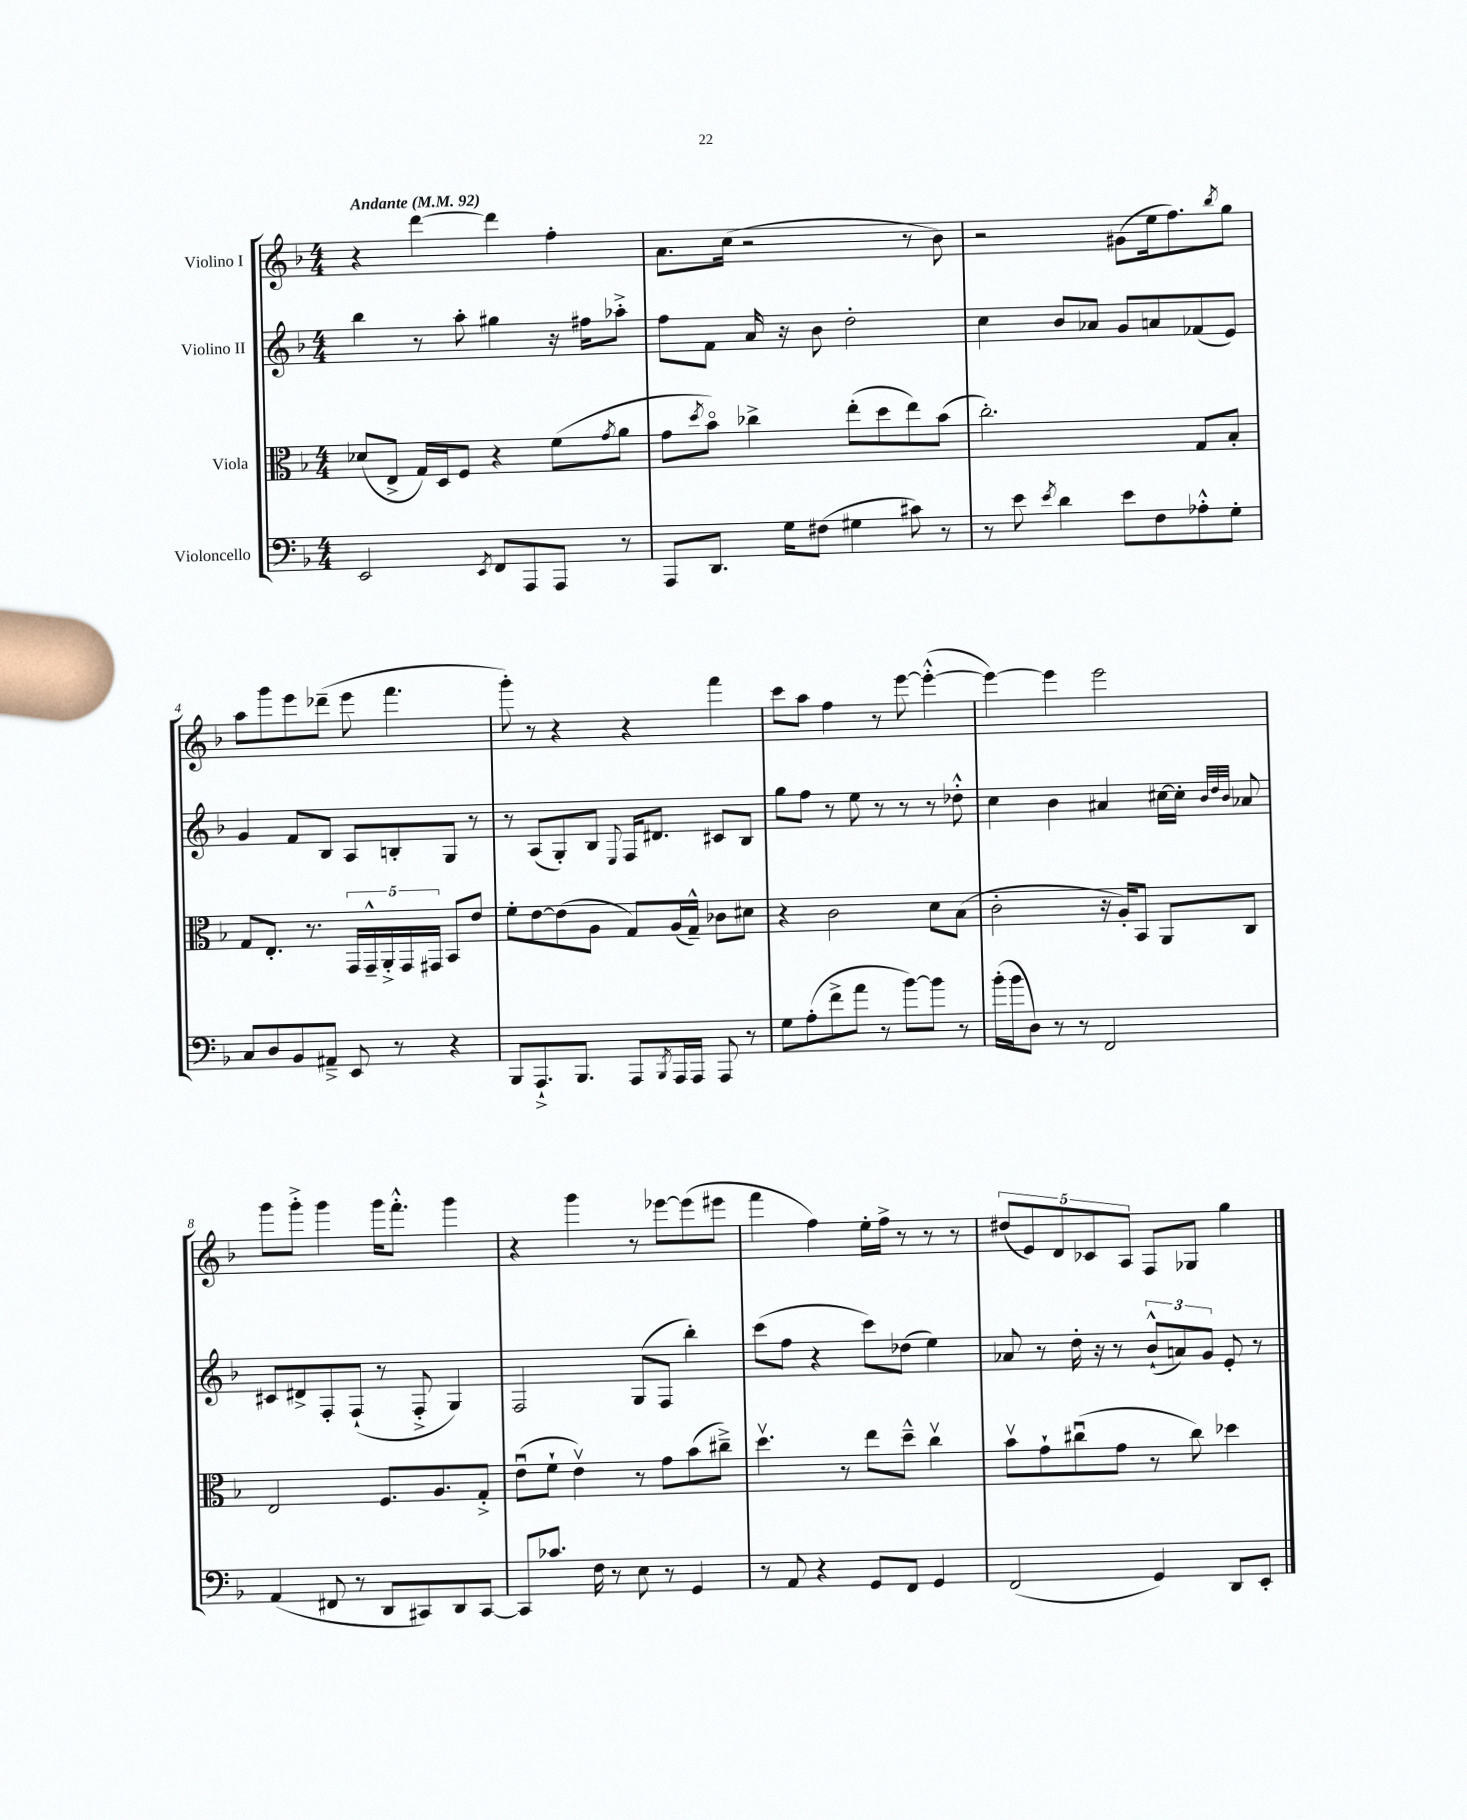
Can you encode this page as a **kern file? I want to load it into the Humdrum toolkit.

**kern	**kern	**kern	**kern
*part4	*part3	*part2	*part1
*staff4	*staff3	*staff2	*staff1
*I"Violoncello	*I"Viola	*I"Violino II	*I"Violino I
*clefF4	*clefC3	*clefG2	*clefG2
*k[b-]	*k[b-]	*k[b-]	*k[b-]
*M4/4	*M4/4	*M4/4	*M4/4
*MM92	*MM92	*MM92	*MM92
=1	=1	=1	=1
!	!	!	!LO:TX:a:B:t=Andante
2EE/	(8d-X/L	4bb-\	4r
.	8E^/J	.	.
.	16G/LL)	8r	[4ddd\
.	16D/J	.	.
.	8F/J	8aa'\	.
8qEE/	.	.	.
8FF/L	4r	4gg#X\	4ddd\]
8AAA/	.	.	.
8AAA/J	(8f\L	16r	4ff'\
.	.	16ff#X\KL	.
.	8qg/	.	.
8r	8a\J	8aa-X'^\J	.
=2	=2	=2	=2
8AAA/L	8g\L	8ff\L	8.a\L
.	8qdd/	.	.
8.DD/J	8b-\J)	8f\J	.
.	.	.	(16cc\Jk
.	4cc-X^\	16a/	2r
16G\KL	.	16r	.
(8F#X\J	.	8b-\	.
4G#X\	(8ee'\L	2dd'\	.
.	8dd\	.	.
8c#X\)	8ee\)	.	8r
8r	(8b-\J	.	8b-\)
=3	=3	=3	=3
8r	2.cc'\)	4cc\	2r
8e\	.	.	.
8qe/	.	.	.
4d\	.	8b-/L	.
.	.	8a-X/J	.
8e\L	.	8g/L	(8g#X\L
8F\	.	8an/	16ee\k
.	.	.	8.ff\)
8A-X'^^\	8G/L	(8f-X/	.
.	.	.	8qbb-/
8G'\J	8B-'/J	8e/J)	8gg\J
!!LO:LB:g=z
=4	=4	=4	=4
8C/L	8G/L	4g/	8aa\L
8D/	8.E'/J	.	8ggg\
8BB-/	.	8f/L	8eee\
.	8.r	.	.
8AA#X~^/J	.	8B-/J	(8ddd-X~\J
8EE/	20GG/LL	8A/L	8eee\
.	20GG~^^/	.	.
.	20AA'^/	.	.
8r	.	8Bn'/	4.fff\
.	20GG/	.	.
.	20GG#X/JJ	.	.
4r	8BB-/L	8G/J	.
.	8e/J	8r	.
=5	=5	=5	=5
8BBB-/L	8f'\L	8r	8ggg'\)
8.AAA`^/	[8e\	(8A/L	8r
.	(8e\]	8G'/)	4r
8.BBB-/J	.	.	.
.	8A\J	8B-/J	.
.	.	8qqE/	.
8AAA/L	8G/L)	16F/KL	4r
.	.	8.d#X/J	.
8qBBB-/	.	.	.
16AAA/L	(16A/L	.	.
16AAA/JJ	16G~^^/JJ)	.	.
8AAA/	8c-X\L	8c#X/L	4fff\
8r	8d#X\J	8B-/J	.
=6	=6	=6	=6
8G\L	4r	8gg\L	8ccc\L
(8A'\	.	8ff\J	8aa\J
8f^\	2c\	8r	4ff\
8a\J	.	8ee\	.
8r	.	8r	8r
[8b-\L)	.	8r	[8eee\
8b-\J]	8d\L	8r	(4eee'^^\_
8r	(8B-\J	8dd-X'^^\	.
=7	=7	=7	=7
(16b-'\LL	2c'\	4cc\	4eee\_)
16b-\J	.	.	.
8D\J)	.	.	.
8r	.	4b-\	4eee\]
8r	.	.	.
2FF/	16r	4a#X/	2eee\
.	16A'/KL)	.	.
.	8BB-/J	.	.
.	8AA/L	[16cc#X\LL	.
.	.	16cc#'\JJ]	.
.	.	32qqb-/LLL	.
.	.	32qqdd/	.
.	.	32qqb-/JJJ	.
.	8C/J	8a-X/	.
!!LO:LB:g=z
=8	=8	=8	=8
(4AA/	2E/	8c#X/L	8ggg\L
.	.	8d#X^/	8ggg'^\J
8FF#X/	.	8F'/	4ggg\
8r	.	(8F`/J	.
8DD/L	8.F/L	8r	16ggg\KL
.	.	.	8.fff'^^\J
8CC#X/)	.	8F'^/	.
.	8.A/	.	.
8DD/	.	4G/)	4ggg\
[8CC#/J	8G'^/J	.	.
=9	=9	=9	=9
8CC#/L]	(8eu\L	2F/	4r
8.c-X/J	8f`\J	.	.
.	4ev\)	.	4ggg\
16F\	.	.	.
8r	.	.	.
8E\	8r	(8G/L	8r
8r	8g\L	8F/J	[8eee-X\L
4GG/	(8b-\	4bb-'\)	(8eee-\]
.	8cc#X~^\J)	.	8eee#X\J
=10	=10	=10	=10
8r	4.ddv\	(8ccc\L	4fff\
8AA/	.	8ff\J	.
4r	.	4r	4ff\)
.	8r	.	.
8GG/L	8ee\L	8ccc\L)	16ee'\LL
.	.	.	16ff^\JJ
8FF/J	8dd~^^\J	(8dd-X\J	8r
4GG/	4ccv\	4ee\)	8r
.	.	.	8r
=11	=11	=11	=11
(2FF/	8b-v\L	8a-X/	(10dd#X/L
.	.	.	10e/)
.	8g`\	8r	.
.	.	.	10d/
.	(8cc#Xu\	16dd'\	.
.	.	.	10c-X/
.	.	16r	.
.	8g\J	8r	.
.	.	.	10A/J
4GG/)	8r	(12b-`^^/L	8F/L
.	.	12an/)	.
.	8cc#\)	.	8G-X/J
.	.	12g/J	.
8DD/L	4dd-X\	8e'/	4gg\
8EE'/J	.	8r	.
==	==	==	==
*-	*-	*-	*-
